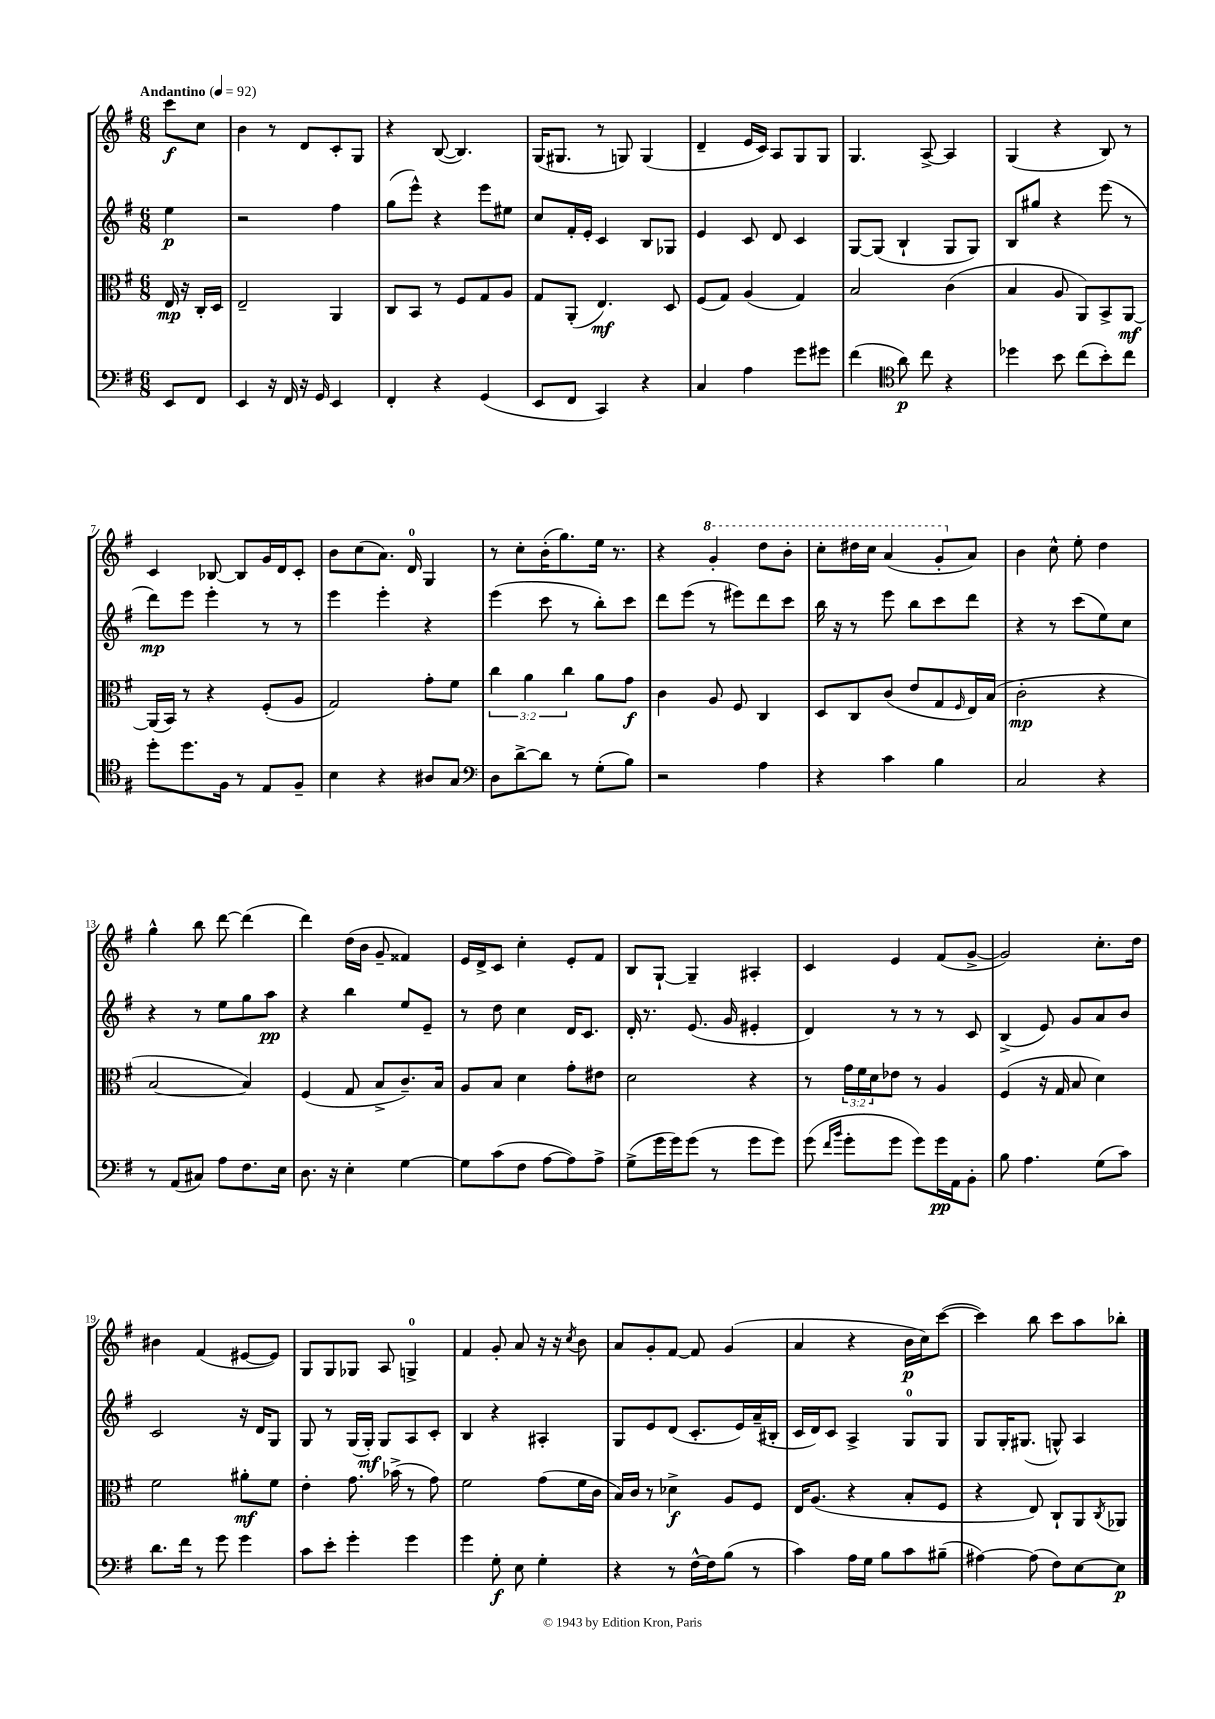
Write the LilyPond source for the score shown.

<<
\new StaffGroup <<
\new Staff = "s0" {
    \clef treble \key g \major \numericTimeSignature \time 6/8 \partial 4 \tempo "Andantino" 4 = 92
    c'''8\f c''8 |
    b'4 r8 d'8 c'8-. g8 |
    r4 b8~( b4.) |
    g16( gis8. r8 g8) g4( |
    d'4-- e'16 c'16) a8 g8 g8 |
    g4. a8~-> a4 |
    g4( r4 b8) r8 |
    c'4 bes8~ bes8 g'16 d'16 c'8-. |
    b'8 c''8( a'8.) d'16-0 g4 |
    r8 c''8-. b'16-.( g''8.) e''16 r8. |
    r4 \ottava #1 g''4-. d'''8 b''8-. |
    c'''8-. dis'''16 c'''16 a''4( g''8-. \ottava #0 a'8) |
    b'4 c''8-^ e''8-. d''4 |
    g''4-^ b''8 d'''8~ d'''4( |
    d'''4) d''16( b'16 g'8-- fisis'4) |
    e'16 d'16-> c'8 c''4-. e'8-. fis'8 |
    b8 g8~-! g4-- ais4-. |
    c'4 e'4 fis'8( g'8~-> |
    g'2) c''8.-. d''16 |
    bis'4 fis'4( eis'8~ eis'8) |
    g8 g8 ges8 a8 g4-0-> |
    fis'4 g'8-. a'8 r16 r16 \acciaccatura { c''8 } b'8 |
    a'8 g'8-. fis'8~ fis'8 g'4( |
    a'4 r4 b'16\p c''16) c'''8~( |
    c'''4) b''8 c'''8 a''8 bes''8-. \bar "|." |
}
\new Staff = "s1" {
    \clef treble \key g \major \numericTimeSignature \time 6/8 \partial 4
    e''4\p |
    r2 fis''4 |
    g''8( e'''8-^) r4 e'''8 eis''8 |
    c''8 fis'16-. e'16-. c'4 b8 ges8 |
    e'4 c'8 d'8 c'4 |
    g8~ g8( b4-! g8 g8) |
    b8 gis''8 r4 e'''8( r8 |
    d'''8\mp) e'''8 e'''4-. r8 r8 |
    e'''4 e'''4-. r4 |
    e'''4( c'''8 r8 b''8-.) c'''8 |
    d'''8 e'''8( r8 eis'''8) d'''8 c'''8 |
    b''16 r16 r8 e'''8 b''8 c'''8 d'''8 |
    r4 r8 c'''8( e''8) c''8 |
    r4 r8 e''8 g''8 a''8\pp |
    r4 b''4 e''8 e'8-- |
    r8 d''8 c''4 d'16 c'8. |
    d'16-. r8. e'8.( g'16 eis'4-. |
    d'4) r8 r8 r8 c'8 |
    b4->( e'8) g'8 a'8 b'8 |
    c'2 r16 d'16 g8 |
    g8 r8 g16( g16-.\mf) g8 a8 c'8-. |
    b4 r4 ais4-. |
    g8 e'8 d'8( c'8.-. e'16) a'16--( bis16-. |
    c'16 d'16) c'8 a4-> g8-0 g8 |
    g8 g16-. gis8.( g8-^) a4 \bar "|." |
}
\new Staff = "s2" {
    \clef alto \key g \major \numericTimeSignature \time 6/8 \override Staff.TupletNumber.text = #tuplet-number::calc-fraction-text \partial 4
    e16\mp r16 c16-. d16 |
    e2-- a,4 |
    c8 b,8 r8 fis8 g8 a8 |
    g8 a,8-.( e4.\mf) d8 |
    fis8( g8) a4( g4) |
    b2 c'4( |
    b4 a8 a,8) b,8-> a,8~\mf |
    a,16( b,16) r8 r4 fis8-.( a8 |
    g2) g'8-. fis'8 |
    \tuplet 3/2 { c''4 a'4 c''4 } a'8 g'8\f |
    c'4 a8 fis8 c4 |
    d8 c8 c'8( e'8 g8 \grace { fis16 } e16) b16( |
    c'2-.\mp r4 |
    b2~ b4) |
    fis4( g8 b8-> c'8.--) b16 |
    a8 b8 d'4 g'8-. eis'8 |
    d'2 r4 |
    r8 \tuplet 3/2 { g'16 fis'16 d'16 } ees'8 r8 a4 |
    fis4( r16 g16 b8 d'4) |
    fis'2 ais'8-.\mf fis'8 |
    e'4-. g'8. bes'16->( r8 g'8) |
    fis'2 g'8( fis'16 c'16 |
    b16) c'16 r8 des'4->\f a8 fis8 |
    e16 a8.( r4 b8-. fis8 |
    r4 e8) c8-! a,8 \acciaccatura { c8 } aes,8 \bar "|." |
}
\new Staff = "s3" {
    \clef bass \key g \major \numericTimeSignature \time 6/8 \partial 4
    e,8 fis,8 |
    e,4 r16 fis,16 r16 g,16 e,4 |
    fis,4-. r4 g,4( |
    e,8 fis,8 c,4) r4 |
    c4 a4 g'8 gis'8 |
    fis'4( \clef tenor a'8\p) c''8 r4 |
    des''4 b'8 c''8( b'8-.) c''8 |
    d''8-. d''8. fis16 r8 e8 fis8-- |
    b4 r4 ais8 g8 |
    \clef bass d8 d'8~-> d'8 r8 g8-.( b8) |
    r2 a4 |
    r4 c'4 b4 |
    c2 r4 |
    r8 a,8( cis8) a8 fis8. e16 |
    d8. r16 e4-. g4~ |
    g8 c'8( fis8 a8~ a8) a8-> |
    g8->( g'16 g'16) g'8( r8 g'8 g'8) |
    g'8( \grace { fis'16 b'16 } g'8-. g'8 g'8) g'16\pp a,16 b,8-. |
    b8 a4. g8( c'8) |
    d'8. fis'16 r8 g'8 g'4 |
    c'8 e'8-. g'4-. g'4 |
    g'4 g8-.\f e8 g4-. |
    r4 r8 fis16~-^ fis16 b8( r8 |
    c'4) a16 g16 b8 c'8 bis8--( |
    ais4~) ais8( fis8) e8~ e8\p \bar "|." |
}
>>
>>
